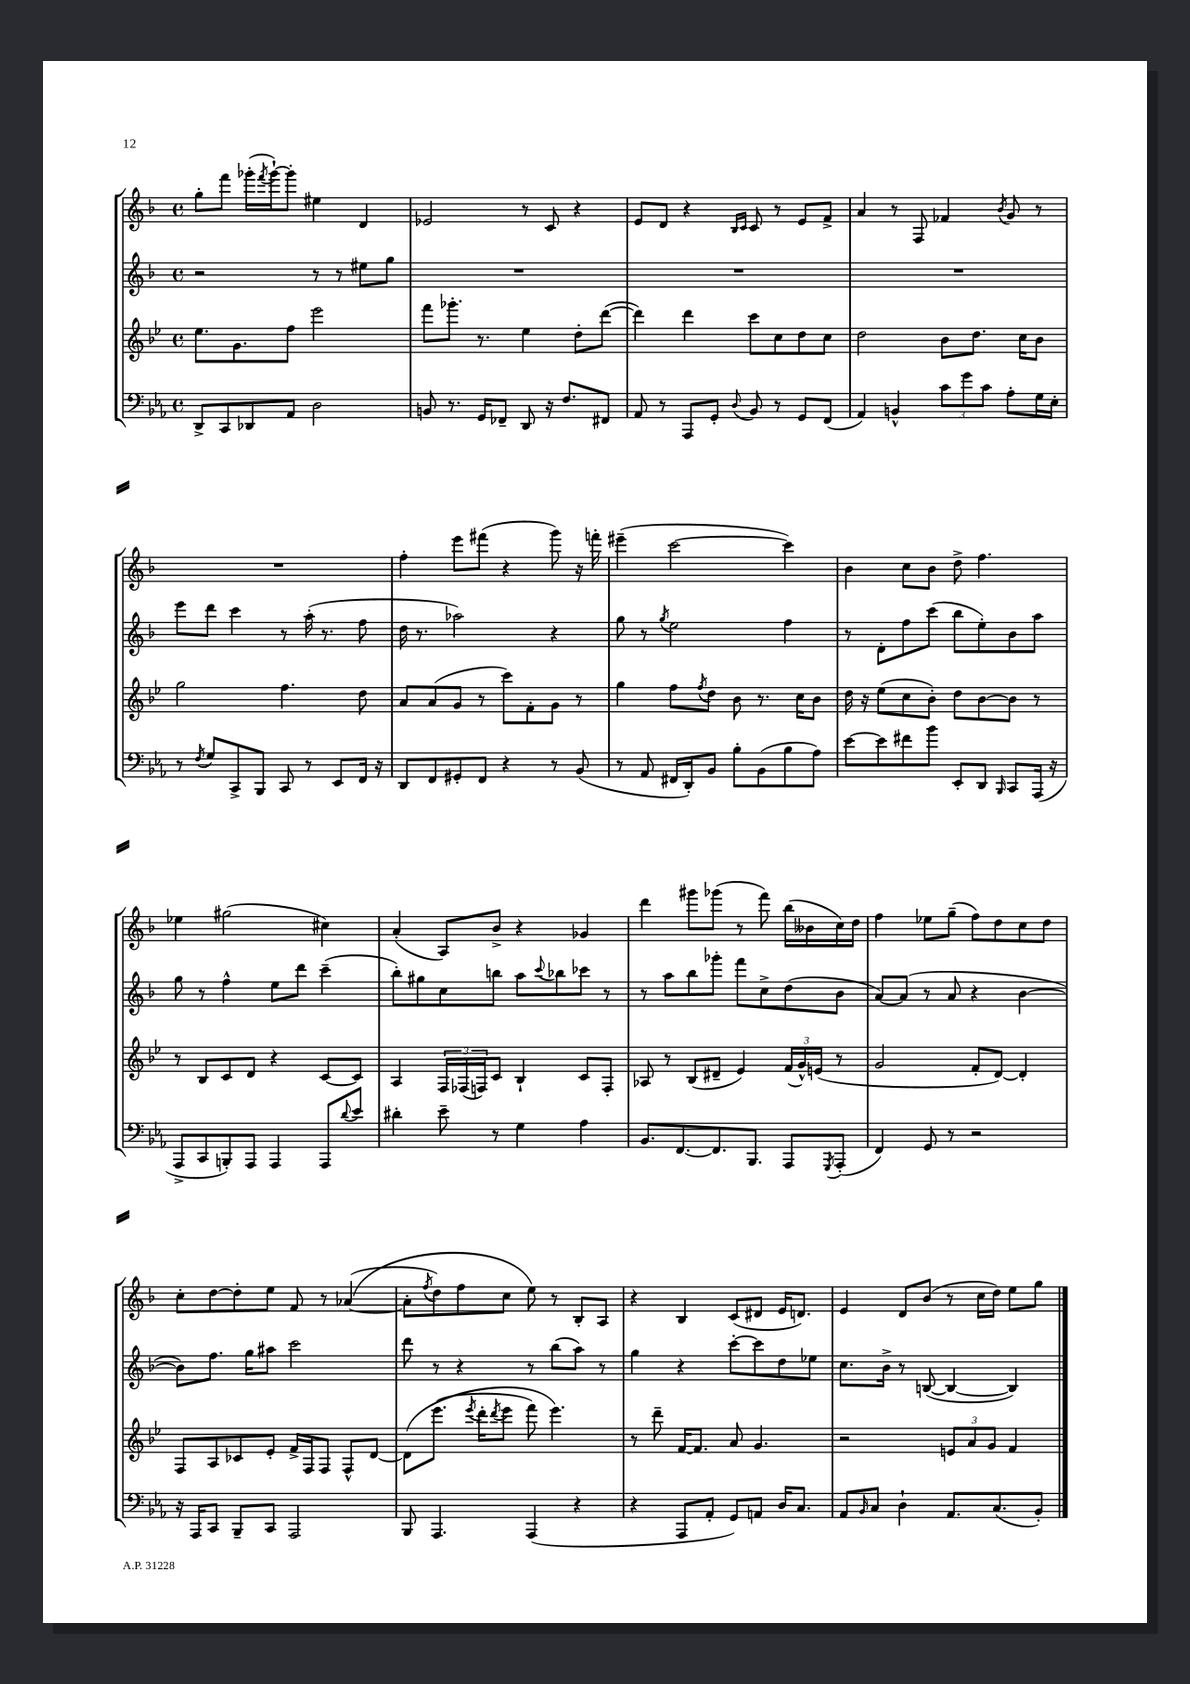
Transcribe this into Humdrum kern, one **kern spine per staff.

**kern	**kern	**kern	**kern
*staff4	*staff3	*staff2	*staff1
*clefF4	*clefG2	*clefG2	*clefG2
*k[b-e-a-]	*k[b-e-]	*k[b-]	*k[b-]
*M4/4	*M4/4	*M4/4	*M4/4
*met(c)	*met(c)	*met(c)	*met(c)
8DD^/L	8.ee-\L	2r	8gg'\L
8CC/	.	.	8fff\J
.	8.g\	.	.
8DD-/	.	.	(16ggg-'\LL
.	.	.	8qfff/
.	.	.	[16ggg-`\J)
8AA-/J	8ff\J	.	8ggg-'\]J
2D\	2eee-\	8r	4ee#\
.	.	8r	.
.	.	8ee#\L	4d/
.	.	8gg\J	.
=	=	=	=
8BB/	8fff\L	1r	2e-/
8.r	8.ggg-'\J	.	.
16GG/LK	8.r	.	.
8FF-~/J	.	.	.
8DD/	4ee-\	.	8r
16r	.	.	8c/
8.F/L	.	.	.
.	8dd'\L	.	4r
8FF#/J	([8ddd\J	.	.
=	=	=	=
8AA-/	4ddd\])	1r	8e/L
8r	.	.	8d/J
8AAA-/L	4ddd\	.	4r
8GG'/J	.	.	.
.	.	.	16qqB-/LL
8qqD/	.	.	16qqc/JJ
8BB-/	8ccc\L	.	8c/
8r	8cc\	.	8r
8GG/L	8dd\	.	8e/L
(8FF/J	8cc\J	.	8f^/J
=	=	=	=
4AA-/)	2dd\	1r	4a/
4BB^^/	.	.	8r
.	.	.	8F/
12c\L	8b-\L	.	4f-/
12g\	.	.	.
.	8.dd\J	.	.
12c\J	.	.	.
.	.	.	8qb-/
8A-'\L	.	.	8g/
.	16cc\LK	.	.
16G\L	8b-\J	.	8r
16E-'\JJ	.	.	.
=	=	=	=
8r	2gg\	8eee\L	1r
8qF/	.	.	.
8G/L	.	8ddd\J	.
8CC^/	.	4ccc\	.
8BBB-/J	.	.	.
8CC/	4.ff\	8r	.
8r	.	(16aa'\	.
.	.	8.r	.
8EE-/L	.	.	.
16FF/Jk	8dd\	8ff\	.
16r	.	.	.
=	=	=	=
8DD/L	8a/L	16dd\	4ff'\
.	.	8.r	.
8FF/	(8a/	.	.
8GG#'/	8g/J	2aa-\)	8eee\L
8FF/J	8r	.	(8fff#\J
4r	8ccc\L)	.	4r
.	8f'\	.	.
8r	8g\J	4r	8ggg\)
(8BB-/	8r	.	16r
.	.	.	16fff'\
=	=	=	=
8r	4gg\	8gg\	(4eee#~\
8AA-/	.	8r	.
.	.	8qgg/	.
16FF#/LL	8ff\L	2ee\	[2ccc\
16DD'/J)	.	.	.
.	8qff/	.	.
8BB-/J	8dd\J	.	.
8B-'\L	8b-\	.	.
(8BB-\	8.r	.	.
8B-\	.	4ff\	4ccc\])
.	16cc\LK	.	.
8A-\J)	8b-\J	.	.
=	=	=	=
[8e-\L	16dd\	8r	4b-\
.	16r	.	.
8e-\]	(8ee-\L	8d'\L	.
8f#\	8cc\	8ff\	8cc\L
8b-\J	8b-'\J)	(8ccc\J	8b-\J
8EE-'/L	8dd\L	8bb-\L	8dd^\
8DD/J	[8b-\	8ee'\)	4.ff\
16qqBBB-/	.	.	.
8CC/L	8b-\]J	8b-\	.
(16AAA-/Jk	8r	8aa\J	.
16r	.	.	.
=	=	=	=
8AAA-^/L	8r	8gg\	4ee-\
8CC/	8B-/L	8r	.
8BBB'/)	8c/	4ff^^\	(2gg#\
8AAA-/J	8d/J	.	.
4AAA-/	4r	8ee\L	.
.	.	8ddd\J	.
8AAA-/L	[8c/L	(4ccc~\	4cc#\)
8qqd/	.	.	.
8e-/J	8c/]J	.	.
=	=	=	=
4d#'\	4A/	8bb-'\L)	(4a'/
.	.	8gg#\	.
8e-~\	24F/LL	8cc\	8A/L)
.	(24F-/	.	.
.	24F/J)	.	.
8r	8c/J	8bb\J	8b-^/J
4G\	4B-`/	8aa\L	4r
.	.	8qqccc/	.
.	.	8bb-\	.
4A-\	8c/L	8ccc-\J	4g-/
.	8F'/J	8r	.
=	=	=	=
8.BB-/L	8A-/	8r	4ddd\
.	8r	8aa\L	.
[8.FF/	.	.	.
.	(8B-/L	8bb-\	8ggg#\L
8.FF/]	8d#~/J	8ggg-'\J	(8ggg-\J
.	4e-/)	8fff\L	8r
8.BBB-/J	.	.	.
.	.	8cc^\	8fff\)
8AAA-/L	(24f/LL	(8dd\	(16bb-\LL
.	24g^^/)	.	.
.	.	.	16b--\
.	(24e/JJ	.	.
8qGGG/	.	.	.
(8AAA-'/J	8r	8b-\J	16cc\)
.	.	.	16dd\JJ
=	=	=	=
4FF/)	2g/	[8a/L)	4ff\
.	.	(8a/]J	.
8GG/	.	8r	8ee-\L
8r	.	8a/	(8gg~\J
2r	8f'/L	4r	8ff\L)
.	[8d/J)	.	8dd\
.	4d'/]	[4b-\	8cc\
.	.	.	8dd\J
=	=	=	=
16r	8F/L	8b-\]L)	8cc'\L
16AAA-/LK	.	.	.
8CC/J	8A/	8.ff\J	[8dd\
8BBB-~/L	8c-/	.	8dd'\]
.	.	16gg\LK	.
8CC/J	8e-'/J	8aa#\J	8ee\J
2AAA-/	16f^/LL	2ccc\	8f/
.	16F/J	.	.
.	8F/J	.	8r
.	8F^^/L	.	&(([4a-/
.	[8d/J	.	.
=	=	=	=
8BBB-/	&(8d\]L	8ddd\	8a-'\]L
.	.	.	8qff/
4.AAA-/	(8.eee-\J	8r	8dd\)
.	.	4r	8ff\
.	8qeee-/	.	.
.	16ddd'\LK	.	.
.	8qddd/	.	.
.	8eee-\J	.	8cc\J
(4AAA-/	8fff\)	8r	8ee\&)
.	4.eee-\&)	(8bb-\L	8r
4r	.	8aa\J)	8B-'/L
.	.	8r	8A/J
=	=	=	=
4r	8r	4gg\	4r
.	8ddd~\	.	.
8AAA-/L	[16f/LK	4r	4B-/
.	8.f/]J	.	.
8AA-'/J	.	.	.
8GG/L)	8a/	[8ccc'\L	(8c/L
8AA/J	4.g/	8ccc\]	8d#/J
16D/LK	.	8dd\	16e/LK
8.C/J	.	.	8.d/J)
.	.	8ee-\J	.
=	=	=	=
8AA-/L	2r	8.cc\L	4e/
16qqBB-/	.	.	.
8C/J	.	.	.
.	.	16b-^\Jk	.
4D`\	.	8r	8d/L
.	.	([8B/	(8b-/J
8.AA-/L	12e/L	4B/_	8r
.	12a/	.	.
.	.	.	16cc\LL
.	12g/J	.	.
(8.C/	.	.	16dd\JJ)
.	4f/	4B/])	8ee\L
8BB-'/J)	.	.	8gg\J
==	==	==	==
*-	*-	*-	*-
